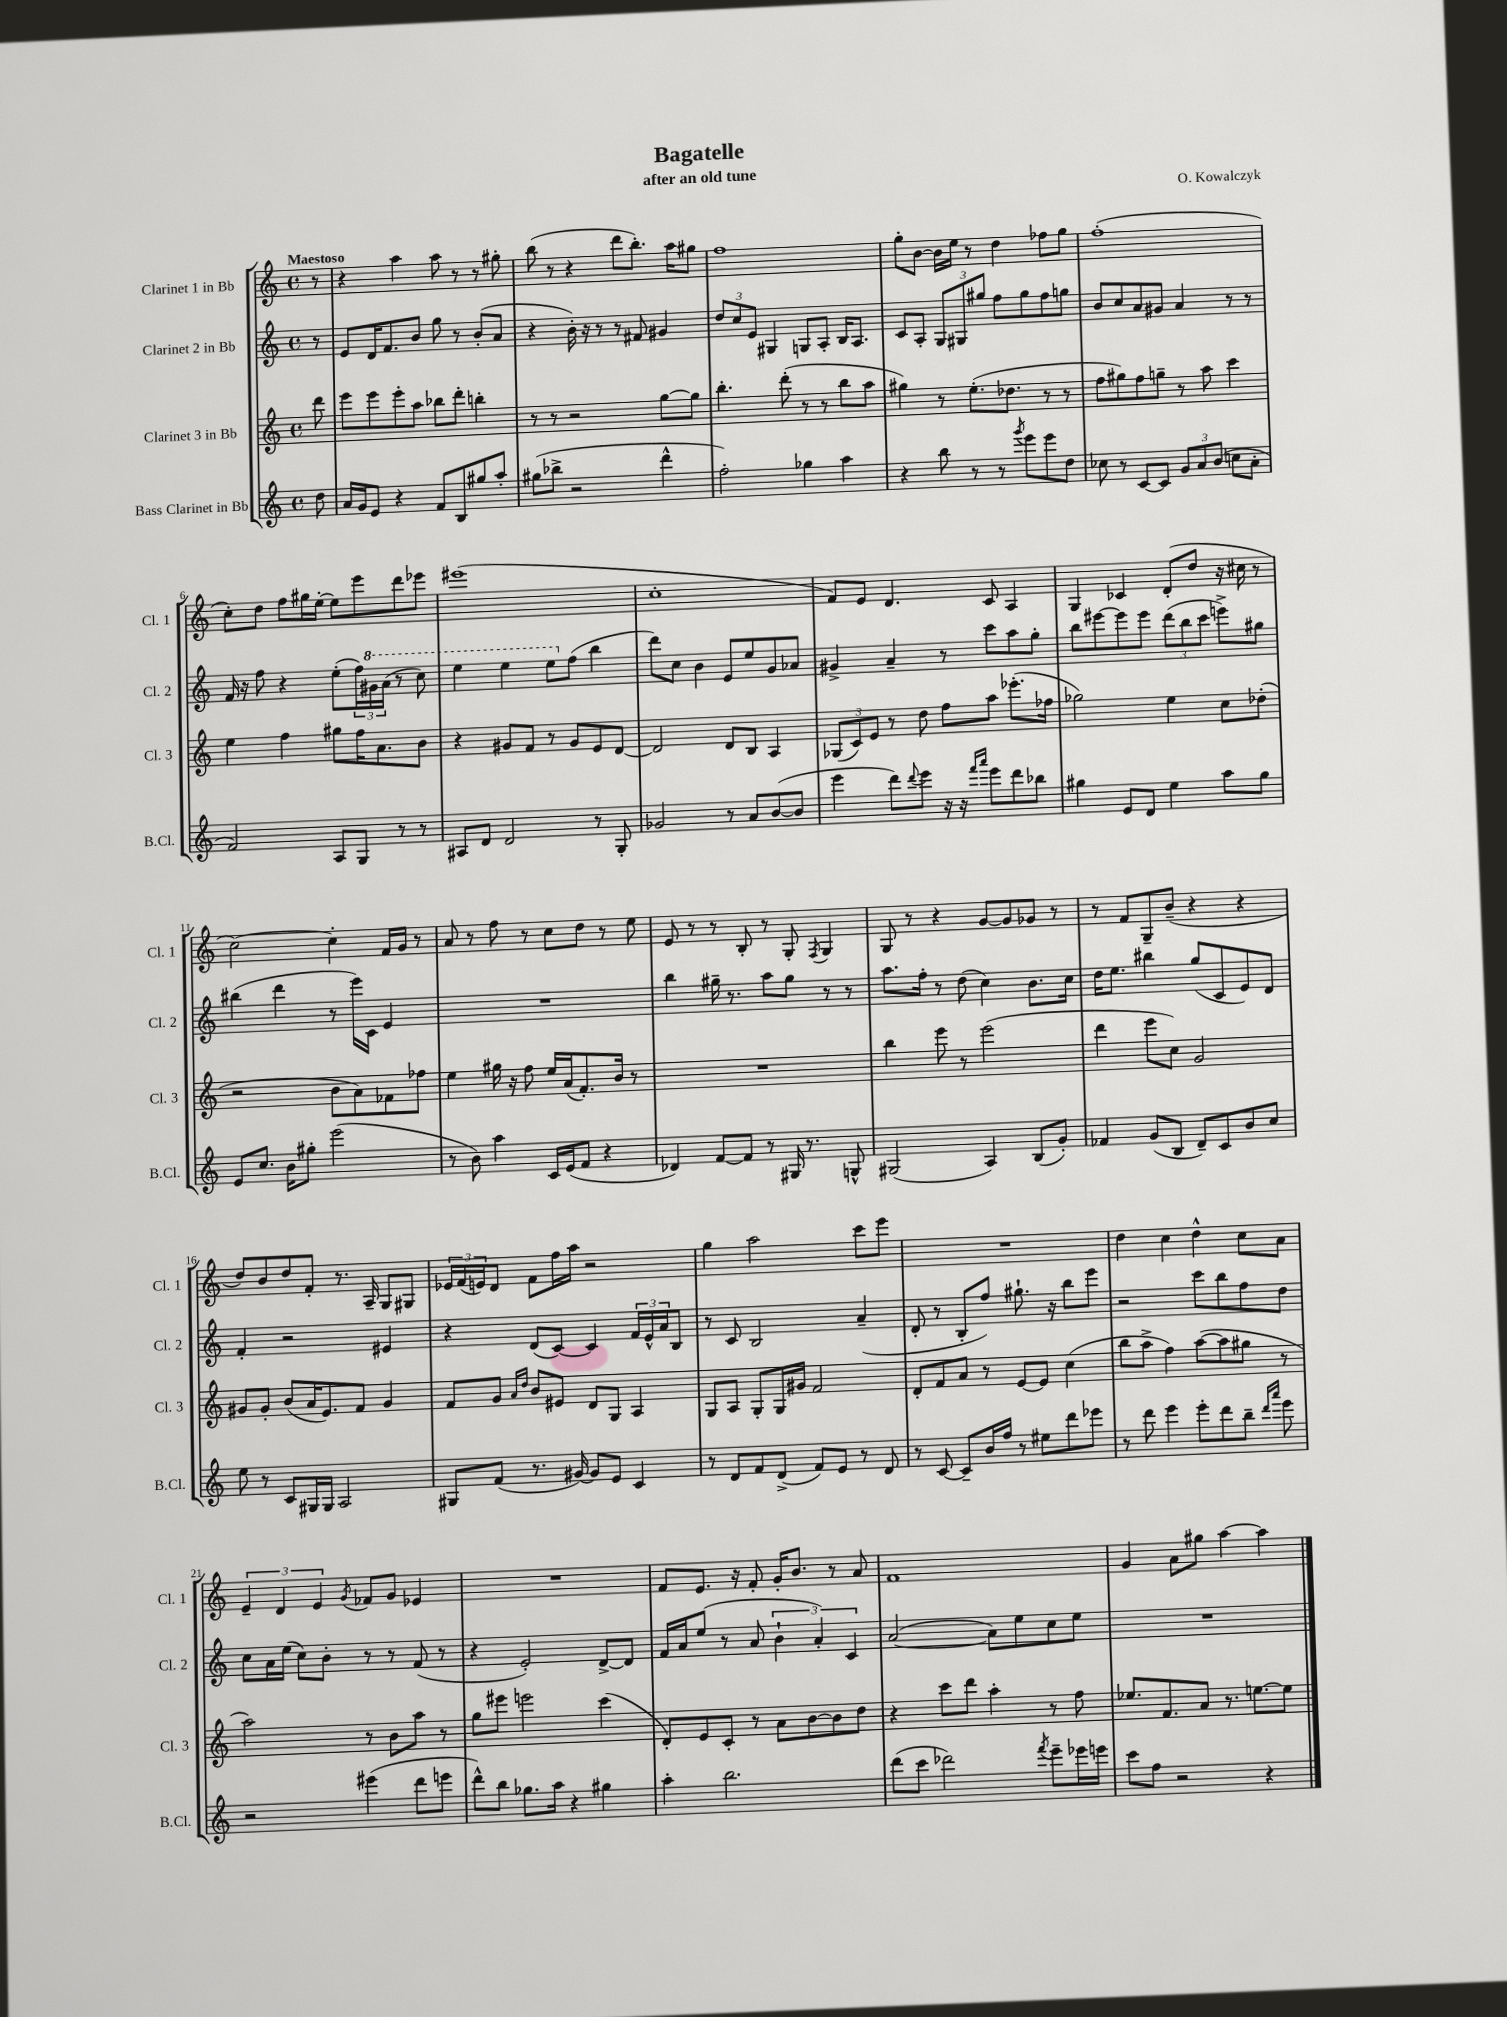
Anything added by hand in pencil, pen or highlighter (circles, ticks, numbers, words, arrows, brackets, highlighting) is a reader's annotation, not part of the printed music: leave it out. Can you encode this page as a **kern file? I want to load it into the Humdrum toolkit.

**kern	**kern	**kern	**kern
*staff4	*staff3	*staff2	*staff1
*clefG2	*clefG2	*clefG2	*clefG2
*k[]	*k[]	*k[]	*k[]
*M4/4	*M4/4	*M4/4	*M4/4
*met(c)	*met(c)	*met(c)	*met(c)
8dd\	8ddd\	8r	8r
=	=	=	=
16a/LL	8eee\L	8e/L	4r
16g/J	.	.	.
8e/J	8eee\	16d/K	.
.	.	8.f/	.
4r	8eee'\	.	4aa\
.	8aa\J	8b/J	.
8f/L	8bb-\L	8gg\	8aa\
8B/	8ddd'\J	8r	8r
8gg#/	4bb'\	(8b'/L	8r
8aa'/J	.	8a/J	8gg#'\
=	=	=	=
(8gg#\L	8r	4r	(8bb\
8bb-^\J	8r	.	8r
2r	2r	16b'\)	4r
.	.	16r	.
.	.	8r	.
.	.	8r	8ddd\L
.	.	8f#/	8.bb'\J)
4ddd^^\	[8gg\L	4g#/	.
.	.	.	16aa\LK
.	8gg\]J	.	8gg#\J
=	=	=	=
2ff'\)	4.bb'\	12dd/L	1ff
.	.	12cc/	.
.	.	12e/J	.
.	.	4G#/	.
.	(8ddd'\	.	.
4gg-\	8r	8G/L	.
.	8r	8A'/J	.
4aa\	8bb\L	16B/LK	.
.	.	8.A/J	.
.	8aa\J	.	.
=	=	=	=
4r	4gg#\)	8c/L	8gg'\L
.	.	8A'/J	[8b\J
8bb\	8r	12G/L	16b\]LL
.	.	.	16ee\JJ
.	.	12G#/	.
8r	(8.ee'\L	.	8r
.	.	12gg#/J	.
8r	.	8ff\L	4dd\
.	8.dd-\J	.	.
8qggg/	.	.	.
8eee\L	.	8gg#\	.
8eee\	8r	8ff\	8ff-\L
8dd\J	8r	8gg\J	8gg\J
=	=	=	=
8cc-\	8ff\L	8b/L	(1ff'
8r	8gg#\)	8cc/	.
[8c/L	8ff\	8a/	.
8c/]J	8gg~\J	8g#/J	.
12g/L	8r	4a/	.
12a/	.	.	.
.	8aa\	.	.
(12b/J	.	.	.
8cc\L	4ccc\	8r	.
8a'\J	.	8r	.
=	=	=	=
2f/)	4ee\	16f/	8cc'\L)
.	.	16r	.
.	.	8ff\	8dd\J
.	4ff\	4r	8ff\L
.	.	.	16gg#\L
.	.	.	[16ee'\JJ
8A/L	8gg#\L	(8ee'\L	8ee\]L
8G/J	16ff\K	24ff\L)	8eee\
.	.	24gg#\	.
.	8.a\	.	.
.	.	(24aa\JJ	.
8r	.	8r	8ddd\
8r	8b\J	8ccc\)	8eee-\J
=	=	=	=
8A#/L	4r	4eee\	(1eee#
8d/J	.	.	.
2d/	8g#/L	4eee\	.
.	8f/J	.	.
.	8r	8eee\L	.
.	8g#/L	(8ff\J	.
8r	8e/	4bb\	.
8G'/	[8d/J	.	.
=	=	=	=
2g-/	2d/]	8ddd\L)	1cc'
.	.	8cc\J	.
.	.	4b\	.
8r	8d/L	8e/L	.
8a/L	8B/J	8ee/	.
([8b/	4A/	8g/	.
8b/]J	.	8a-/J	.
=	=	=	=
4eee\	(12G-/L	4g#^/	8f/L)
.	12c/)	.	.
.	.	.	8e/J
.	12e/J	.	.
8ddd\L)	8r	4a~/	4.d/
8qqddd/	.	.	.
8eee\J	8dd\	.	.
16r	8ff\L	8r	.
16r	.	.	.
16qqfff/LL	.	.	.
16qqaaa/JJ	.	.	.
8eee\L	8aa\J	8ccc\L	8c/
8ddd\	(8.eee-'\L	8aa\	4A/
8bb-\J	.	8gg'\J	.
.	16ff-\Jk	.	.
=	=	=	=
4gg#\	2gg-\)	8bb\L	4G/
.	.	[8eee#\	.
8e/L	.	8eee#\]	4c-/
8d/J	.	8eee#\J	.
4ee\	4ee\	(12ddd\L	(8d'/L
.	.	12bb\	.
.	.	.	8dd/J
.	.	12ccc\J	.
8aa\L	8cc\L	8eee^\L)	16r
.	.	.	16cc#\
8gg#\J	(8dd-'\J	8gg#\J	8r
=	=	=	=
8e/L	2r	(4bb#\	[2cc\)
8.cc/J	.	.	.
.	.	4ddd\	.
16b\LK	.	.	.
8gg#'\J	.	.	.
(2eee\	8b\L	8r	4cc'\]
.	8a\)	16eee\LL)	.
.	.	16c\JJ	.
.	8f-\	4e/	16f/LL
.	.	.	16g/JJ
.	8ff-\J	.	8r
=	=	=	=
8r	4ee\	1r	8a/
8b\)	.	.	8r
4aa\	16gg#\	.	8ff\
.	16r	.	.
.	8ff\	.	8r
16c/LL	16ee/LL	.	8cc\L
(16e/J	(16a/J	.	.
8f/J	8.f'/)	.	8dd\J
4r	.	.	8r
.	16b/Jk	.	.
.	8r	.	8ee\
=	=	=	=
4d-/)	1r	4bb\	8e/
.	.	.	8r
[8f/L	.	16gg#~\	8r
.	.	8.r	.
8f/]J	.	.	8B'/
8r	.	8aa\L	8r
16G#/	.	8gg#\J	8G'/
8.r	.	.	.
.	.	.	8qF/
.	.	8r	4G/
8G^^/	.	8r	.
=	=	=	=
(2G#/	4bb\	8.aa\L	8G/
.	.	.	8r
.	.	16ff'\Jk	.
.	8eee\	8r	4r
.	8r	(8dd\	.
4A/)	(2eee\	4cc\)	[8g/L
.	.	.	8g/]
(8B/L	.	8.b\L	8g-/J
8g'/J)	.	.	8r
.	.	16cc\Jk	.
=	=	=	=
4f-/	4ddd\	16dd\LK	8r
.	.	8.ee\J	.
.	.	.	8f/L
(8g/L	8eee\L	4bb#\	8G~/
8B/J	8cc\J)	.	(8b~/J
8d~/L)	2g/	(8gg/L	4r
8c/	.	8c/	.
8b/	.	8e/)	4r
8cc/J	.	8d/J	.
=	=	=	=
8ee\	8g#/L	4f'/	8dd/L)
8r	8g#'/J	.	8b/
8c/L	(8b/L	2r	8dd/
16G#/L	16a/K	.	8f'/J
16G#/JJ	8.e/)	.	.
2A/	.	.	8.r
.	8f/J	.	.
.	.	.	16A~/
.	4g#/	4e#/	8G/L
.	.	.	8G#/J
=	=	=	=
8G#/L	8f/L	4r	24e-/LL
.	.	.	(24f/
.	.	.	24e/J)
(8f/J	8g/J	.	8d/J
.	16qqa/LL	.	.
.	16qqdd/JJ	.	.
8.r	8b/L	(8d/L	8f\L
.	8e#/J	[8c/J)	16ff\L
[16g#/)	.	.	16aa\JJ
8g#/]L	8d/L	4c/]	2r
8e/J	8G/J	.	.
4c/	4A/	24f/LL	.
.	.	24e^^/	.
.	.	24a/J	.
.	.	8B/J	.
=	=	=	=
8r	8G/L	8r	4gg\
8d/L	8A/J	8c/	.
8f/	8G'/L	2B/	2aa\
(8d^/J	16G/L	.	.
.	16g#/JJ	.	.
8f/L)	2f/	.	.
8e/J	.	.	.
8r	.	(4a~/	8ccc\L
8d/	.	.	8eee\J
=	=	=	=
8r	8d'/L	8d'/	1r
[8c/	8f/	8r	.
8c~/]L	8a/J	8B'/L	.
16b/L	8r	8ff/J)	.
16ff/JJ	.	.	.
8r	[8e/L	8.gg#`\	.
8ee#\L	8e/]J	.	.
.	.	16r	.
8ddd\	(4cc\	8bb\L	.
8eee-\J	.	8eee\J	.
=	=	=	=
8r	8bb\L	2r	4dd\
8ddd\	8aa^\J	.	.
4eee\	4ff\)	.	4cc\
8eee'\L	([8aa\L	8ccc\L	4dd^^\
8ddd\	8aa\]	8bb\	.
8bb~\J	8gg#\J	8ff\	8cc\L
16qqddd/LL	.	.	.
16qqaaa/JJ	.	.	.
8eee\	8r	8dd\J	8a\J
=	=	=	=
2r	2aa\)	8cc\L	6e~/
.	.	16a\L	.
.	.	.	6d/
.	.	(16ee\JJ	.
.	.	8cc\L)	.
.	.	.	6e/
.	.	8b'\J	.
.	.	.	8qg/
(4eee#\	8r	8r	8f-/L
.	8b\L	8r	8g/J
8ddd\L	8aa\J	(8f/	4e-/
8eee\J	8r	8r	.
=	=	=	=
8ddd^^\L)	8gg\L	4r	1r
8bb\J	8eee#\J	.	.
8.gg-\L	2eee\	2e'/)	.
16aa\Jk	.	.	.
4r	.	.	.
4gg#\	(4ccc\	[8d^/L	.
.	.	8d/]J	.
=	=	=	=
4aa'\	8d'/L)	16f/LL	8f/L
.	.	16a/J	.
.	8e/	(8ee/J	8.e/J
2.bb\	8c'/J	8r	.
.	.	.	16r
.	8r	8a/	8f'/
.	8a\L	6b`\	16g'/LK
.	.	.	8.b/J
.	[8b\	.	.
.	.	6a'/)	.
.	8b\]	.	8r
.	.	6c/	.
.	8dd\J	.	8a/
=	=	=	=
(8ddd\L	4r	([2a/	1f
8ccc\J	.	.	.
2ddd-\)	8ccc\L	.	.
.	8ddd\J	.	.
.	4aa'\	8a\]L)	.
.	.	8ee\	.
8qfff/	.	.	.
8eee~\L	8r	8cc\	.
16eee-\L	8ff\	8ee\J	.
16eee\JJ	.	.	.
=	=	=	=
8ccc\L	8.ee-/L	1r	4g/
8ff\J	.	.	.
.	8.f/	.	.
2r	.	.	8a\L
.	8a/J	.	8gg#\J
.	8.r	.	[4aa\
.	[8.ee\L	.	.
4r	.	.	4aa\]
.	8ee\]J	.	.
==	==	==	==
*-	*-	*-	*-
